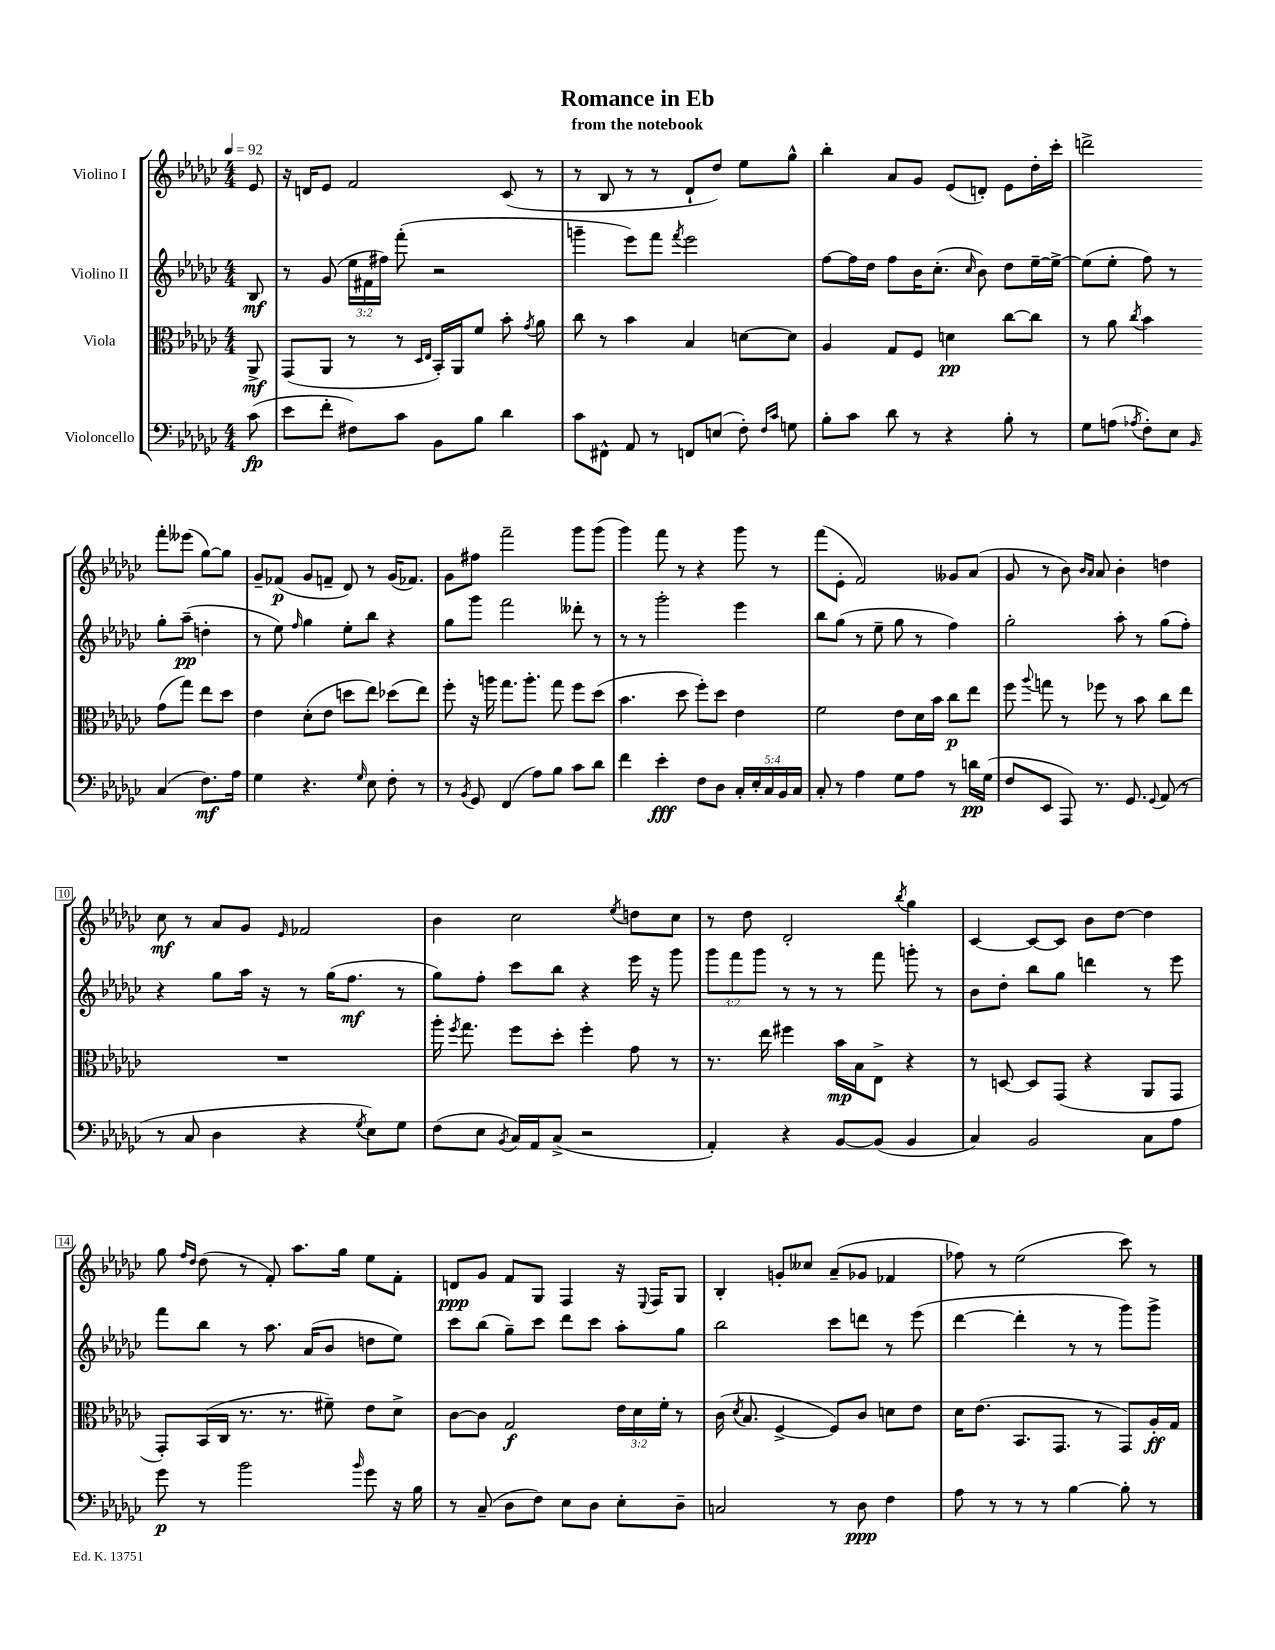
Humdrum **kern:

**kern	**kern	**kern	**kern
*staff4	*staff3	*staff2	*staff1
*clefF4	*clefC3	*clefG2	*clefG2
*k[b-e-a-d-g-c-]	*k[b-e-a-d-g-c-]	*k[b-e-a-d-g-c-]	*k[b-e-a-d-g-c-]
*M4/4	*M4/4	*M4/4	*M4/4
*MM92	*MM92	*MM92	*MM92
(8c-	8AA-^	8B-	8e-
=	=	=	=
8e-	(8GG-	8r	16r
.	.	.	16d
8f'	8AA-	(8g-	8e-
8F#)	8r	24ee-	2f
.	.	24f#	.
.	.	24ff#)	.
8c-	8r	(8fff'	.
.	16qqD-	.	.
.	16qqE-	.	.
8BB-	16BB-')	2r	.
.	16AA-	.	.
8B-	8f	.	.
4d-	8b-'	.	(8c-
.	8qg-	.	.
.	8a-	.	8r
=	=	=	=
8c-	8cc-	4ggg~	8r
8FF#^^	8r	.	8B-
8AA-	4b-	8eee-)	8r
8r	.	8fff	8r
.	.	8qfff	.
8FF	4B-	2eee-	8d-`
(8E	.	.	8dd-)
8F')	[8d	.	8ee-
16qqF	.	.	.
16qqc-	.	.	.
8G	8d]	.	8gg-^^
=	=	=	=
8B-'	4A-	[8ff	4bb-'
8c-	.	16ff]	.
.	.	16dd-	.
8d-	8G-	8ff	8a-
8r	8F	16b-	8g-
.	.	(8.cc-'	.
4r	4d	.	(8e-
.	.	16qqcc-	.
.	.	8b-)	8d')
8B-'	[8cc-	8dd-	8e-
8r	8cc-]	[16ee-~	16dd-'
.	.	16ee-^_	16ccc-'
=	=	=	=
8G-	8r	(8ee-]	2ddd^
(8A	8a-	8ee-'	.
8qA-	8qcc-	.	.
8F')	4b-	8ff)	.
8E-	.	8r	.
16qqBB-	.	.	.
(4C-	(8g-	8gg-'	8fff'
.	8gg-)	(8aa-~	(8eee--
8.F)	8ee-	4dd'	[8gg-)
.	8dd-	.	8gg-]
16A-	.	.	.
=	=	=	=
4G-	4e-	8r	8g-~
.	.	8ee-)	(8f-
.	.	16qqff	.
4.r	(8d-'	4gg-	8g-
.	8e-	.	8f~
.	8dd	8ee-'	8d-)
16qqG-	.	.	.
8E-	8ee-)	8bb-	8r
8F'	(8dd-	4r	(16g-
.	.	.	8.f-)
8r	8ee-)	.	.
=	=	=	=
8r	8ff'	8gg-	8g-
8qBB-	.	.	.
8GG-	16r	8ggg-	8ff#
.	16aa	.	.
(4FF	8.gg-	2fff	2fff~
.	8.aa'	.	.
8A-)	.	.	.
8B-	8gg-	.	.
8c-	8ff	8ddd--'	8ggg-
8d-	(8dd-	8r	(8ggg-
=	=	=	=
4f	4.b-	8r	4ggg-)
.	.	8r	.
4e-'	.	2ggg-'	8fff
.	8dd-	.	8r
8F	8ff')	.	4r
8D-	8dd-	.	.
20C-'	4e-	4eee-	8ggg-
20E-'	.	.	.
20C-	.	.	.
.	.	.	8r
20BB-	.	.	.
20C-	.	.	.
=	=	=	=
8C-'	2f	8bb-	(8fff
8r	.	(8gg-	8e-'
4A-	.	8r	2f)
.	.	8ee-~	.
8G-	8e-	8gg-	.
8A-	16d-	8r	.
.	16b-	.	.
8r	8cc-	4ff)	8g--
16d	8ee-	.	(8a-
(16G-	.	.	.
=	=	=	=
8F	8ff	2gg-'	8g-
.	8qqaa-	.	.
8EE-	8gg	.	8r
8AAA-)	8r	.	8b-)
.	.	.	16qqb-
.	.	.	16qqa-
8.r	8ff-	.	8a-
.	8r	8aa-'	4b-'
8.GG-	.	.	.
.	8b-	8r	.
8qqGG-	.	.	.
(8AA-	8cc-	(8gg-	4dd
8r	8ee-	8ff')	.
=	=	=	=
8r	1r	4r	8cc-
8C-	.	.	8r
4D-	.	8gg-	8a-
.	.	16aa-	8g-
.	.	16r	.
.	.	.	16qqe-
4r	.	8r	2f-
.	.	(16gg-	.
.	.	8.ff	.
8qG-	.	.	.
8E-)	.	.	.
8G-	.	8r	.
=	=	=	=
(8F	16aa-'	8gg-)	4b-
.	8qff	.	.
.	8.gg-	.	.
8E-	.	8ff'	.
8qBB-	.	.	.
16C-)	8ff	8ccc-	2cc-
16AA-	.	.	.
(8C-^	8dd-'	8bb-	.
2r	4ff'	4r	.
.	.	.	8qee-
.	8g-	16eee-	8dd
.	.	16r	.
.	8r	8ggg-	8cc-
=	=	=	=
4AA-')	8.r	12ggg-	8r
.	.	12fff	.
.	.	.	8dd-
.	.	12ggg-	.
.	16ee-	.	.
4r	4ff#	8r	2d-'
.	.	8r	.
[8BB-	16b-	8r	.
.	16B-	.	.
(8BB-]	8E-^	8fff	.
.	.	.	8qbb-
4BB-	4r	8ggg'	4gg-
.	.	8r	.
=	=	=	=
4C-)	8r	8b-	[4c-
.	[8D	8dd-'	.
2BB-	8D]	8bb-	8c-_
.	(8GG-	8gg-	8c-]
.	4r	4ddd	8b-
.	.	.	[8dd-
8C-	8AA-	8r	4dd-]
8A-	8GG-	8eee-	.
=	=	=	=
8g-	8GG-')	8fff	8gg-
.	.	.	16qqff
.	.	.	16qqdd-
8r	(16BB-	8bb-	(8dd-
.	16C-	.	.
2b-	8.r	8r	8r
.	.	8.aa-	8f')
.	8.r	.	.
.	.	.	8.aa-
.	.	(16a-	.
.	8f#~)	8b-	.
.	.	.	16gg-
16qqb-	.	.	.
8g-	8e-	8dd	8ee-
16r	8d-^	8ee-)	8f'
16B-	.	.	.
=	=	=	=
8r	[8c-	8ccc-	8d
(8C-~	8c-]	(8bb-	8g-
8D-	2G-	8gg-~)	8f
8F)	.	8ccc-	8G-
8E-	.	8ddd-	4F
8D-	.	8ccc-	.
8E-'	24e-	8aa-'	16r
.	24d-	.	.
.	.	.	8qqE-
.	.	.	16F
.	24f'	.	.
8D-~	8r	8gg-	8G-
=	=	=	=
2C	(16c-	2bb-	4B-'
.	8qd-	.	.
.	8.B-	.	.
.	[4F^	.	8g'
.	.	.	8cc--
8r	8F])	8ccc-	(8a-~
8D-	8c-	8ddd	8g-
4F	8d	8r	4f-
.	8e-	(8eee-	.
=	=	=	=
8A-	16d-	[4ddd-	8ff-)
.	(8.e-	.	.
8r	.	.	8r
8r	8.BB-	4ddd-']	(2ee-
8r	.	.	.
.	8.GG-	.	.
[4B-	.	8r	.
.	8r	8r	.
8B-']	8GG-)	8ggg-)	8ccc-)
8r	16A-'	8ggg-^	8r
.	16G-	.	.
==	==	==	==
*-	*-	*-	*-
